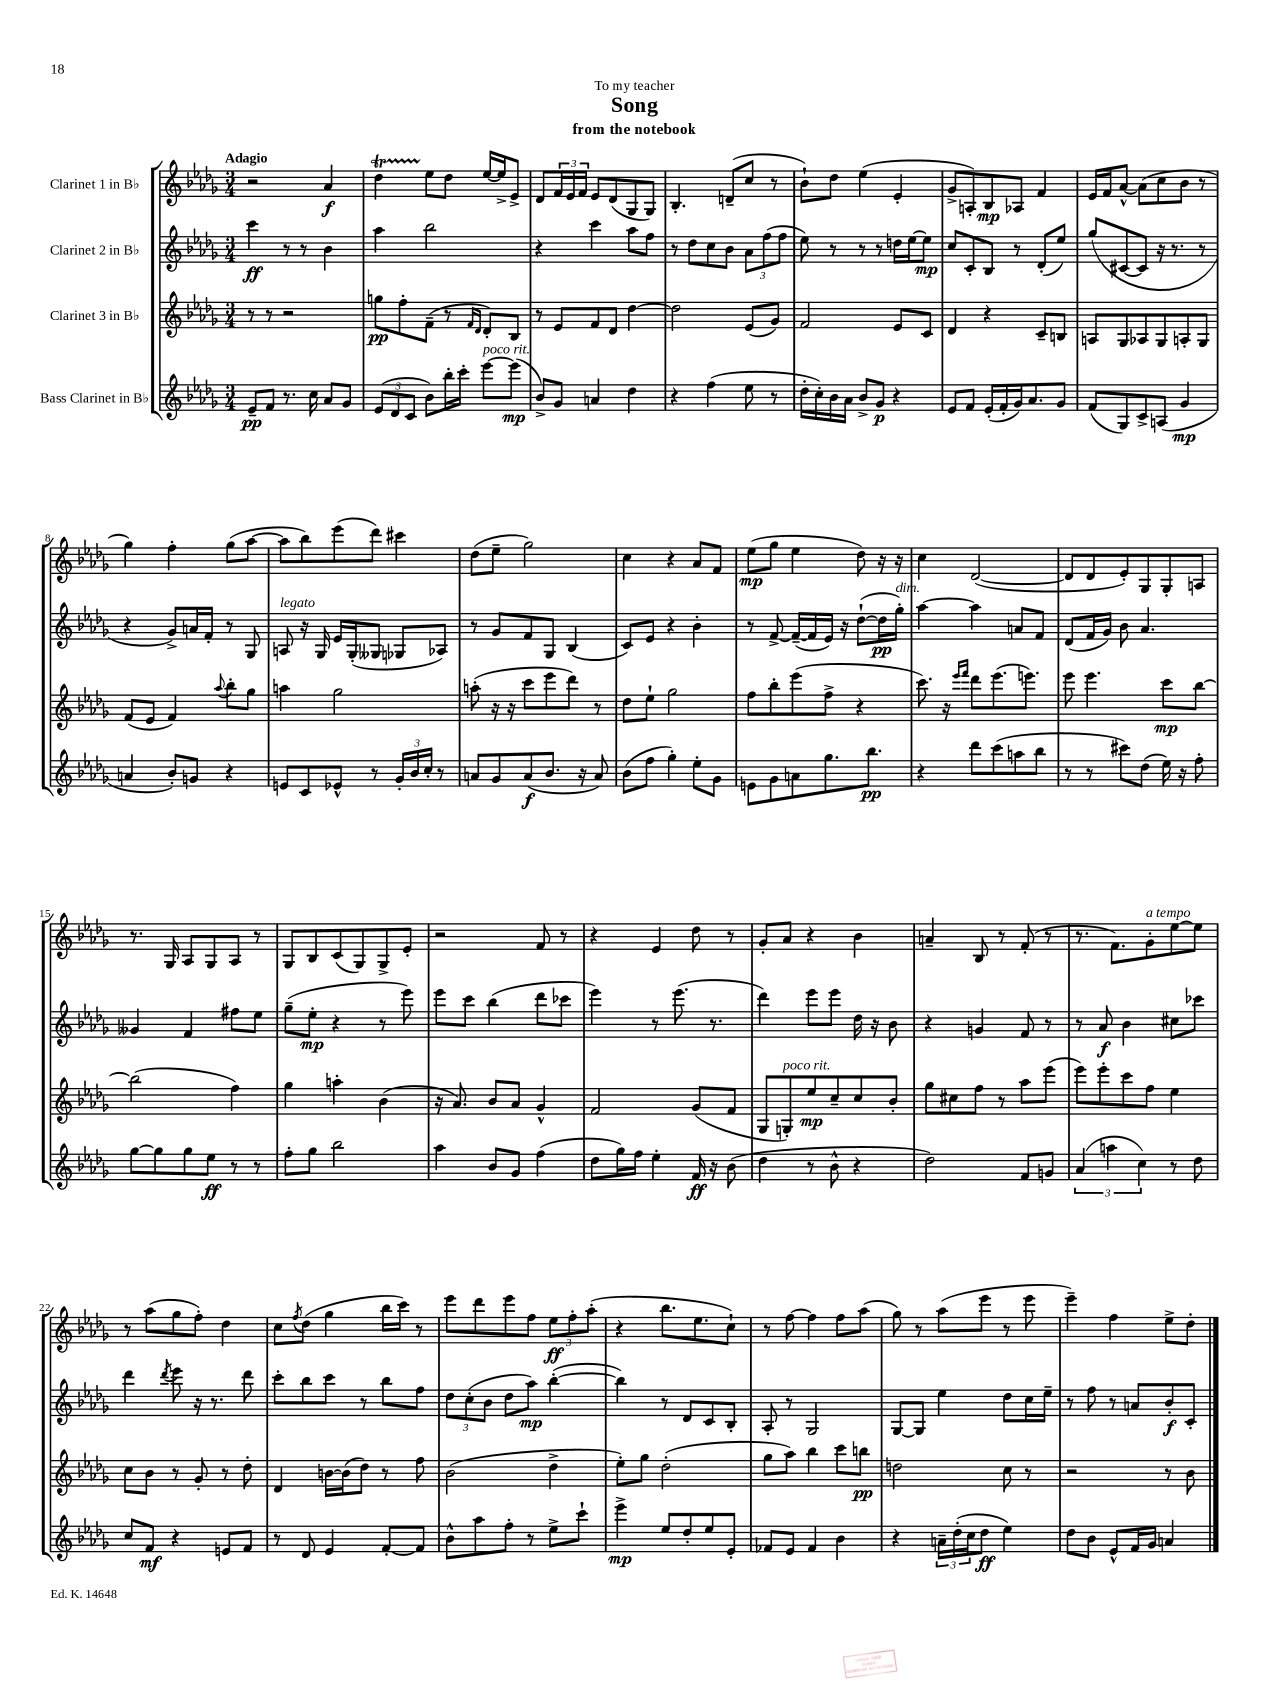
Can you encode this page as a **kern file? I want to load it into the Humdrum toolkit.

**kern	**kern	**kern	**kern
*staff4	*staff3	*staff2	*staff1
*clefG2	*clefG2	*clefG2	*clefG2
*k[b-e-a-d-g-]	*k[b-e-a-d-g-]	*k[b-e-a-d-g-]	*k[b-e-a-d-g-]
*M3/4	*M3/4	*M3/4	*M3/4
8e-~	8r	4ccc	2r
8f	8r	.	.
8.r	2r	8r	.
.	.	8r	.
16cc	.	.	.
8a-	.	4b-	4a-
8g-	.	.	.
=	=	=	=
(12e-	8gg	4aa-	4dd-
12d-	.	.	.
.	8ff'	.	.
12c	.	.	.
8b-)	(8f~	2bb-	8ee-
16bb-'	8r	.	8dd-
16ccc'	.	.	.
.	16qqf	.	.
.	16qqd-	.	.
[8eee-	8d-')	.	[16ee-
.	.	.	16ee-^]
(8eee-]	8B-	.	8e-^
=	=	=	=
8b-^)	8r	4r	8d-
8g-	8e-	.	24f
.	.	.	24e-
.	.	.	24f
4a	8f	4ccc	8e-
.	8d-	.	(8d-
4dd-	[4dd-	8aa-	8G-
.	.	8ff	8G-)
=	=	=	=
4r	2dd-]	8r	4.B-'
.	.	8dd-	.
(4ff	.	8cc	.
.	.	8b-	(8d~
8ee-	(8e-	12a-	8cc
.	.	(12ff	.
8r	8g-)	.	8r
.	.	12ff	.
=	=	=	=
16dd-'	2f	8ee-)	8b-`)
16cc')	.	.	.
16b-	.	8r	8dd-
16a-	.	.	.
8b-^	.	8r	(4ee-
8g-	.	8r	.
4r	8e-	16dd	4e-'
.	.	[16ee-	.
.	8c	8ee-]	.
=	=	=	=
8e-	4d-	8cc	8g-^
8f	.	8c'	8A')
(16e-'	4r	8B-	8B-
16f'	.	.	.
16g-)	.	8r	8A-
8.a-	.	.	.
.	8c~	(8d-'	4f
8g-	8B	8ee-)	.
=	=	=	=
(8f	8A	(8gg-	16e-
.	.	.	16f
8G-)	8G-	[8c#	[8a-^^
8c^	8A-	8c#]	(8a-]
(8A	8G-	16r	8cc
.	.	8.r	.
4g-	8A'	.	8b-
.	8G-	8r	8r
=	=	=	=
4a	(8f	4r	4gg-)
.	8e-	.	.
8b-')	4f)	8g-^)	4ff'
8g	.	16a	.
.	.	16f'	.
.	8qqaa-	.	.
4r	8bb-'	8r	(8gg-
.	8gg-	8G-	[8aa-
=	=	=	=
8e	4aa	8A	8aa-]
8c	.	16r	8bb-)
.	.	16G-	.
8e-^^	2gg-	16e-	(8eee-
.	.	(16G-'	.
8r	.	8G--	8ddd-)
24g-'	.	8G-	4ccc#
24b-	.	.	.
24cc'	.	.	.
8r	.	8A-)	.
=	=	=	=
8a	(8aa'	8r	(8dd-
8g-	16r	8g-	8ee-~
.	16r	.	.
(8a	8ccc	8f	2gg-)
8.b-	8eee-	8G-	.
.	8ddd-)	(4B-	.
16r	.	.	.
8a)	8r	.	.
=	=	=	=
(8b-	8dd-	8c)	4cc
8ff	8ee-`	8e-	.
4gg-')	2gg-	4r	4r
8ee-'	.	4b-'	8a-
8g-	.	.	8f
=	=	=	=
8e	8ff	8r	(8ee-
8g-	8bb-'	[8f^	8gg-
8a	(8eee-	(16f~_	4ee-
.	.	16f]	.
8.gg-	8ff^	16e-)	.
.	.	16r	.
.	4r	([8dd-`	8dd-)
8.bb-	.	.	.
.	.	16dd-]	16r
.	.	16gg-')	16r
=	=	=	=
4r	8.ccc)	[4aa-	4cc
.	16r	.	.
.	16qqeee-	.	.
.	16qqfff	.	.
8ddd-	8ddd-	4aa-]	([2d-
(8ccc	(8.eee-	.	.
8aa	.	8a	.
.	8.eee)	.	.
8bb-	.	8f	.
=	=	=	=
8r	8eee-	(8d-	8d-]
8r	4.eee-	16f	8d-
.	.	16g-)	.
8ccc#)	.	8b-	8e-')
(8dd-	.	4.a-	8G-
16ee-)	8ccc	.	8G-'
16r	.	.	.
8ff'	[8bb-	.	8A
=	=	=	=
[8gg-	(2bb-]	4g--	8.r
8gg-]	.	.	.
.	.	.	16G-
8gg-	.	4f	8A-
8ee-	.	.	8G-
8r	4ff)	8ff#	8A-
8r	.	8ee-	8r
=	=	=	=
8ff'	4gg-	(8gg-~	8G-
8gg-	.	8ee-'	8B-
2bb-	4aa'	4r	(8c
.	.	.	8G-)
.	(4b-	8r	8G-^
.	.	8eee-)	8e-'
=	=	=	=
4aa-	16r	8eee-	2r
.	8.a-)	.	.
.	.	8ccc	.
8b-	8b-	(4bb-	.
8g-	8a-	.	.
(4ff	4g-^^	8ddd-	8f
.	.	8ccc-	8r
=	=	=	=
8dd-	2f	4eee-)	4r
16gg-)	.	.	.
16ff	.	.	.
4ee-'	.	8r	4e-
.	.	(8.eee-	.
16f	(8g-	.	8dd-
16r	.	8.r	.
(8b-	8f	.	8r
=	=	=	=
4dd-	8G-	4ddd-)	8g-'
.	8G')	.	8a-
8r	8ee-	8eee-	4r
8b-^^	8cc~	8eee-	.
4r	8cc	16dd-	4b-
.	.	16r	.
.	8b-'	8b-	.
=	=	=	=
2dd-)	8gg-	4r	4a~
.	8cc#	.	.
.	8ff	4g	8B-
.	8r	.	8r
8f	8aa-	8f	(8f'
8g	(8eee-	8r	8r
=	=	=	=
(6a-	8eee-)	8r	8.r
.	8eee-'	8a-	.
6aa	.	.	.
.	.	.	8.f)
.	8ccc	4b-	.
6cc)	.	.	.
.	8ff	.	8g-'
8r	4ee-	8cc#	[8ee-
8dd-	.	8ccc-	8ee-]
=	=	=	=
8cc	8cc	4ddd-	8r
8f	8b-	.	(8aa-
.	.	8qddd-	.
4r	8r	8eee-	8gg-
.	8g-'	16r	8ff')
.	.	8.r	.
8e	8r	.	4dd-
8f	8dd-'	8ddd-	.
=	=	=	=
8r	4d-	8ccc'	8cc
.	.	.	8qff
8d-	.	8bb-	(8dd-
4e-	[16b	8ccc	4gg-
.	(16b]	.	.
.	8dd-)	8r	.
[8f'	8r	8bb-	16bb-
.	.	.	16ccc)
8f]	8ff	8ff	8r
=	=	=	=
8b-^^	(2b-	12dd-	8eee-
.	.	(12cc'	.
8aa-	.	.	8ddd-
.	.	12b-	.
8ff'	.	8dd-	8eee-
8r	.	8aa-)	8ff
8ee-^	4dd-^	([4bb-'	12ee-
.	.	.	12ff'
8ccc`	.	.	.
.	.	.	(12aa-'
=	=	=	=
4eee-^	8ee-')	4bb-])	4r
.	8gg-	.	.
8ee-	(2dd-'	8r	8.bb-
8dd-'	.	8d-	.
.	.	.	8.ee-
8ee-	.	8c	.
8e-'	.	8B-'	8cc`)
=	=	=	=
8f-	8gg-	8A-'	8r
8e-	8aa-)	8r	[8ff
4f-	4bb-	2G-	4ff]
4b-	8ccc	.	8ff
.	8bb	.	(8aa-
=	=	=	=
4r	2dd	[8G-	8gg-)
.	.	8G-]	8r
24a~	.	4ee-	(8aa-
(24dd-'	.	.	.
24cc	.	.	.
8dd-	.	.	8eee-
4ee-)	8cc	8dd-	8r
.	8r	16cc	8eee-
.	.	16ee-~	.
=	=	=	=
8dd-	2r	8r	4eee-~)
8b-	.	8ff	.
8e-^^	.	8r	4ff
16f	.	8a	.
16g-	.	.	.
4a	8r	8b-'	8ee-^
.	8b-	8c'	8dd-'
==	==	==	==
*-	*-	*-	*-
